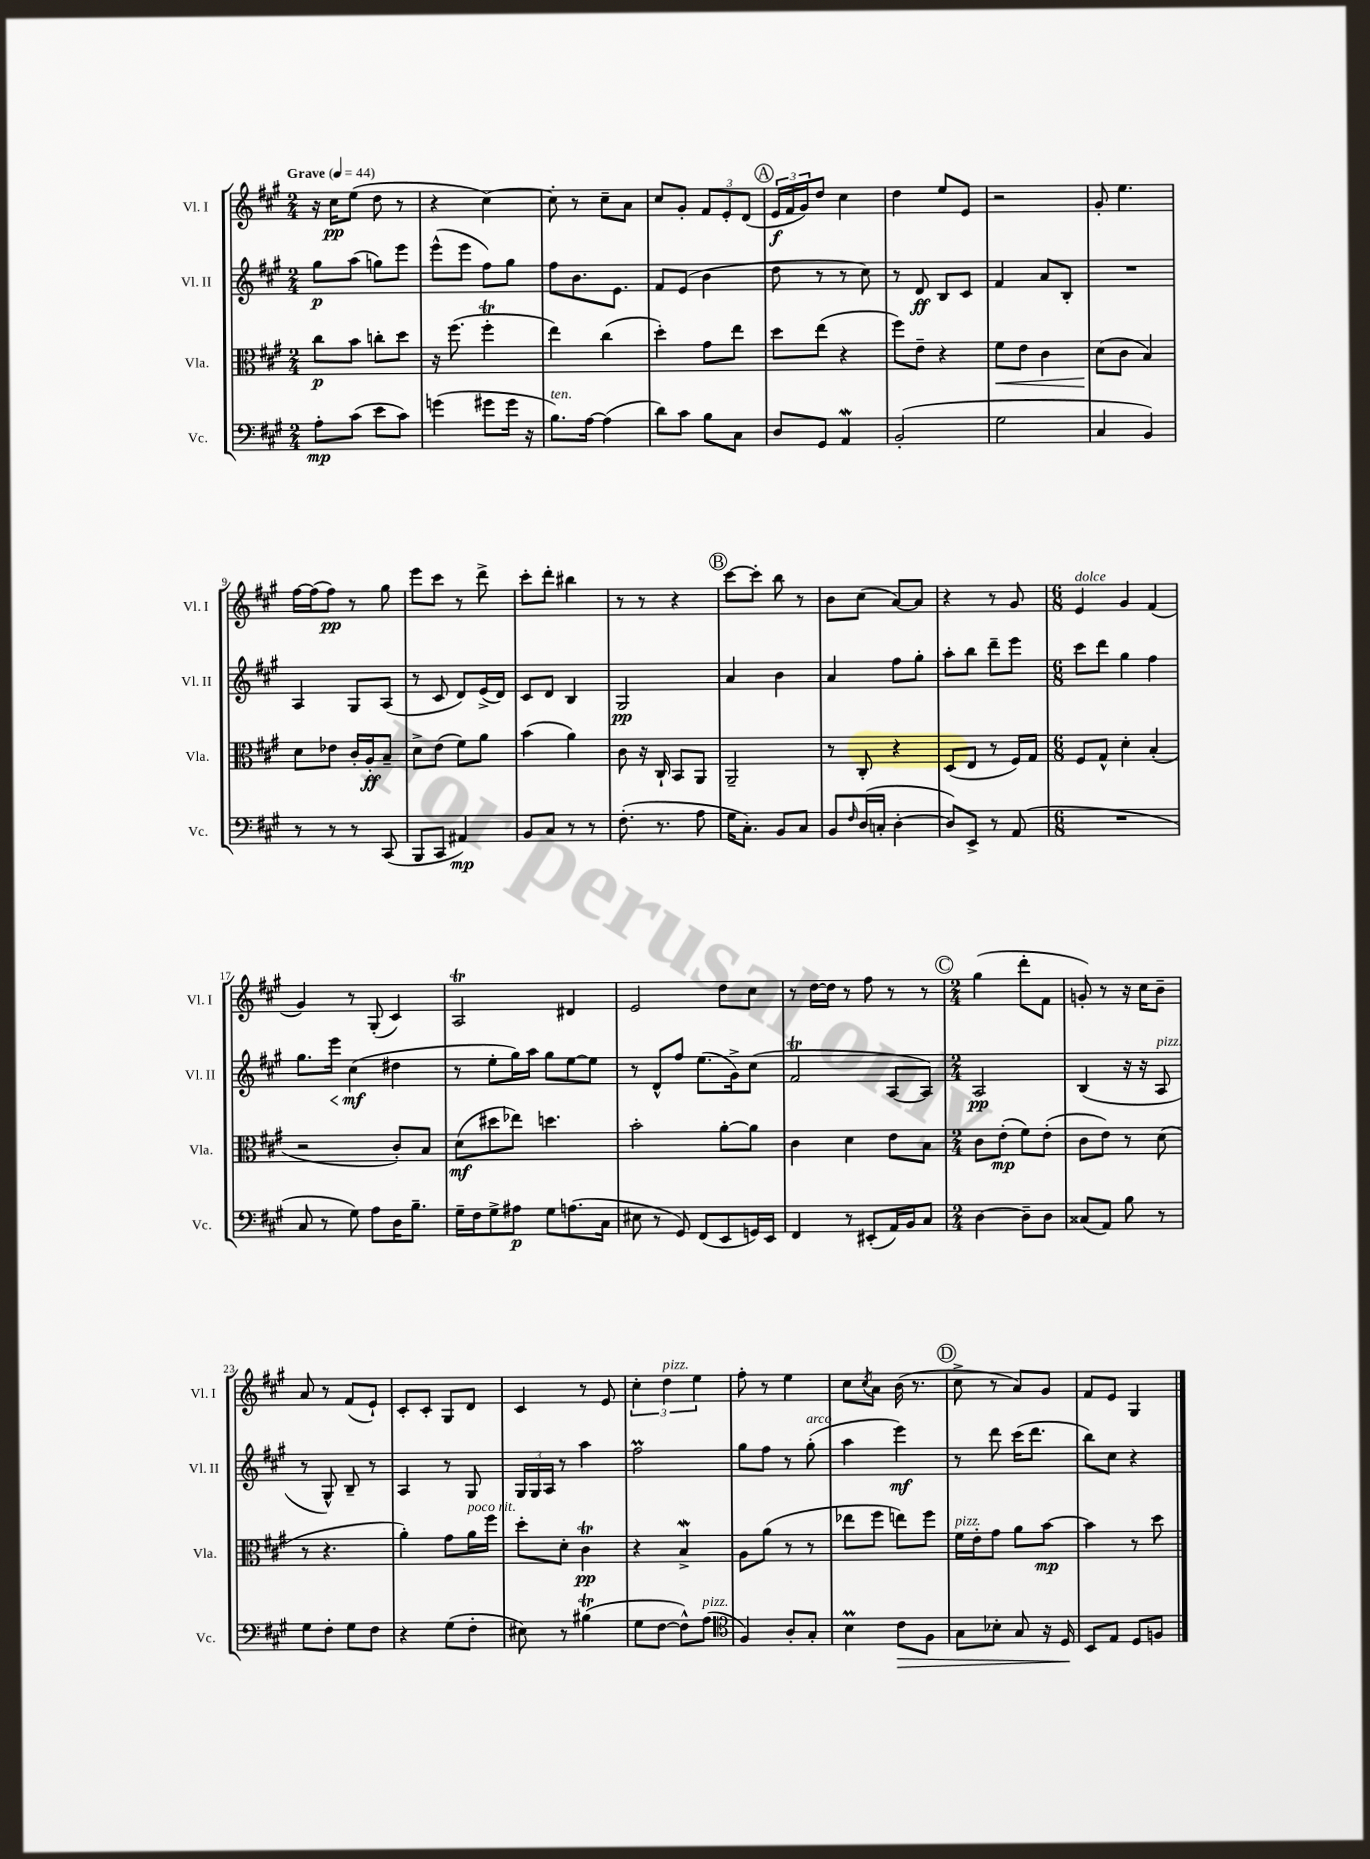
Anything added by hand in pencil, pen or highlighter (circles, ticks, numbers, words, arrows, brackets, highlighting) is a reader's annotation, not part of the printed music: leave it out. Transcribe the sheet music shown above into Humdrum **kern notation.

**kern	**dynam	**kern	**dynam	**kern	**dynam	**kern	**dynam
*part4	*part4	*part3	*part3	*part2	*part2	*part1	*part1
*staff4	*staff4	*staff3	*staff3	*staff2	*staff2	*staff1	*staff1
*I"Vc.	*	*I"Vla.	*	*I"Vl. II	*	*I"Vl. I	*
*I'Vc.	*	*I'Vla.	*	*I'Vl. II	*	*I'Vl. I	*
*clefF4	*	*clefC3	*	*clefG2	*	*clefG2	*
*k[f#c#g#]	*	*k[f#c#g#]	*	*k[f#c#g#]	*	*k[f#c#g#]	*
*M2/4	*	*M2/4	*	*M2/4	*	*M2/4	*
*MM44	*	*MM44	*	*MM44	*	*MM44	*
=1	=1	=1	=1	=1	=1	=1	=1
!	!	!	!	!	!	!LO:TX:a:B:t=Grave	!
8A'\L	mp	8cc#\L	p	8gg#\L	p	16r	.
.	.	.	.	.	.	16cc#\KL	pp
(8c#\J	.	8b\J	.	(8aa\J	.	(8ee\J	.
8e\L	.	8ccn'\L	.	8ggn\L)	.	8dd\	.
8c#\J)	.	8dd\J	.	8eee\J	.	8r	.
=2	=2	=2	=2	=2	=2	=2	=2
(4gn\	.	16r	.	(8eee^^\L	.	4r	.
.	.	(8.ff#\	.	.	.	.	.
.	.	.	.	8eee\J	.	.	.
8g#X\L	.	4ff#T'\	.	8ff#\L)	.	[4cc#\)	.
16g#\Jk	.	.	.	8gg#\J	.	.	.
16r	.	.	.	.	.	.	.
=3	=3	=3	=3	=3	=3	=3	=3
!LO:TX:a:i:t=ten.	!	!	!	!	!	!	!
8.B\L)	.	4ee\)	.	8ff#\L	.	8cc#'\]	.
.	.	.	.	8.b\	.	8r	.
[16A\Jk	.	.	.	.	.	.	.
(4A\]	.	(4cc#\	.	.	.	8cc#~\L	.
.	.	.	.	8.e\J	.	.	.
.	.	.	.	.	.	8a\J	.
=4	=4	=4	=4	=4	=4	=4	=4
8d\L)	.	4dd'\)	.	8f#/L	.	8cc#/L	.
8c#\J	.	.	.	(8e/J	.	8g#'/J	.
8B\L	.	8g#\L	.	4b\	.	12f#/L	.
.	.	.	.	.	.	12e'/	.
8C#\J	.	8ee\J	.	.	.	.	.
.	.	.	.	.	.	(12d/J	.
!!LO:REH:place=s1:t=A
=5	=5	=5	=5	=5	=5	=5	=5
8D/L	.	8dd\L	.	8dd\	.	24e/LL	f
.	.	.	.	.	.	24f#/	.
.	.	.	.	.	.	24g#/J)	.
8GG#/J	.	(8ee\J	.	8r	.	8dd/J	.
4AAw/	.	4r	.	8r	.	4cc#\	.
.	.	.	.	8cc#\)	.	.	.
=6	=6	=6	=6	=6	=6	=6	=6
(2BB'/	.	8ff#\L)	.	8r	.	4dd\	.
.	.	8e~\J	.	8d/	ff	.	.
.	.	4r	.	8B/L	.	8ee/L	.
.	.	.	.	8c#/J	.	8e/J	.
=7	=7	=7	=7	=7	=7	=7	=7
!	!	!	!LO:HP:b	!	!	!	!
2G#\	.	8f#\L	<	4f#/	.	2r	.
.	.	8e\J	.	.	.	.	.
.	.	4c#\	.	8a/L	.	.	.
.	.	.	.	8B'/J	.	.	.
=8	=8	=8	=8	=8	=8	=8	=8
4C#/	.	(8d\L	.	2r	.	8g#'/	.
.	.	8c#\J	[	.	.	4.ee\	.
4BB/)	.	4B/)	.	.	.	.	.
!!LO:LB:g=z
=9	=9	=9	=9	=9	=9	=9	=9
8r	.	8d\L	.	4A/	.	[16ff#\LL	.
.	.	.	.	.	.	(16ff#\J]	.
8r	.	8e-X\J	.	.	.	8ff#\J)	pp
8r	.	16c#'/LL	.	8G#/L	.	8r	.
.	.	16A'/J	ff	.	.	.	.
(8CC#/	.	8B~/J	.	(8A/J	.	8gg#\	.
=10	=10	=10	=10	=10	=10	=10	=10
8BBB/L	.	8d^\L	.	8r	.	8eee\L	.
8CC#/J	.	(8e\J	.	8c#/	.	8ccc#\J	.
4AA#X/)	mp	8f#\L)	.	8d/L)	.	8r	.
.	.	8a\J	.	(16e^/L	.	8ddd^\	.
.	.	.	.	16d/JJ)	.	.	.
=11	=11	=11	=11	=11	=11	=11	=11
8BB/L	.	(4b\	.	8c#/L	.	8ccc#'\L	.
8C#/J	.	.	.	8d/J	.	8ddd'\J	.
8r	.	4a\)	.	4B/	.	4bb#X\	.
8r	.	.	.	.	.	.	.
=12	=12	=12	=12	=12	=12	=12	=12
(8.F#'\	.	8c#\	.	2G#/	pp	8r	.
.	.	16r	.	.	.	8r	.
8.r	.	16C#`/	.	.	.	.	.
.	.	8BB/L	.	.	.	4r	.
8A\	.	8AA/J	.	.	.	.	.
!!LO:REH:place=s1:t=B
=13	=13	=13	=13	=13	=13	=13	=13
16G#\KL	.	2AA~/	.	4a/	.	[8ccc#\L	.
8.C#'\J)	.	.	.	.	.	.	.
.	.	.	.	.	.	8ccc#'\J]	.
8BB/L	.	.	.	4b\	.	8bb\	.
8C#/J	.	.	.	.	.	8r	.
=14	=14	=14	=14	=14	=14	=14	=14
8BB/L	.	8r	.	4a/	.	8b\L	.
16qqF#/	.	.	.	.	.	.	.
(16D/L	.	8C#'/	.	.	.	(8cc#\J	.
16Cn'/JJ	.	.	.	.	.	.	.
[4D'\	.	4r	.	8ff#\L	.	[8a/L)	.
.	.	.	.	8gg#'\J	.	8a/J]	.
=15	=15	=15	=15	=15	=15	=15	=15
8D/L])	.	(8D/L	.	8aa'\L	.	4r	.
8EE^/J	.	8E/J	.	8bb\J	.	.	.
8r	.	8r	.	8ddd~\L	.	8r	.
(8AA/	.	16F#/LL)	.	8eee\J	.	8g#/	.
.	.	16G#/JJ	.	.	.	.	.
=16	=16	=16	=16	=16	=16	=16	=16
*M6/8	*	*M6/8	*	*M6/8	*	*M6/8	*
!	!	!	!	!	!	!LO:TX:a:i:t=dolce	!
2.r	.	8F#/L	.	8ccc#\L	.	4e/	.
.	.	8G#^^/J	.	8ddd\J	.	.	.
.	.	4d'\	.	4gg#\	.	4g#/	.
.	.	(4B'/	.	4ff#\	.	(4f#/	.
!!LO:LB:g=z
=17	=17	=17	=17	=17	=17	=17	=17
8C#/	.	2r	.	8.gg#\L	.	4g#/)	.
8r	.	.	.	.	.	.	.
!	!	!	!	!	!LO:HP:b	!	!
.	.	.	.	16eee\Jk	<	.	.
8G#\)	.	.	.	(4cc#\	mf	8r	.
8A\L	.	.	.	.	.	(8G#'/	.
16D\K	.	8c#'/L)	.	4dd#X\	[	4c#/)	.
8.B~\J	.	.	.	.	.	.	.
.	.	8B/J	.	.	.	.	.
=18	=18	=18	=18	=18	=18	=18	=18
16G#~\LL	.	(8d\L	mf	8r	.	2AT/	.
16F#\J	.	.	.	.	.	.	.
8G#^\	.	8dd#X\	.	8ee'\L	.	.	.
8A#X\J	p	8ee-X\J)	.	16gg#\L)	.	.	.
.	.	.	.	16aa\JJ	.	.	.
8G#\L	.	4.ddn\	.	8gg#\L	.	.	.
(8.An\	.	.	.	[8ee\	.	4d#X/	.
.	.	.	.	8ee\J]	.	.	.
16C#\Jk	.	.	.	.	.	.	.
=19	=19	=19	=19	=19	=19	=19	=19
8E#X\	.	2b'\	.	8r	.	2e/	.
8r	.	.	.	8d^^/L	.	.	.
8GG#/)	.	.	.	8ff#/J	.	.	.
(8FF#/L	.	.	.	(8.ee\L	.	.	.
8EE/	.	[8a'\L	.	.	.	8dd\L	.
.	.	.	.	16g#^\k)	.	.	.
16GGn/L)	.	8a\J]	.	(8cc#\J	.	8cc#\J	.
16EE/JJ	.	.	.	.	.	.	.
=20	=20	=20	=20	=20	=20	=20	=20
4FF#/	.	4c#\	.	2f#T/	.	8r	.
.	.	.	.	.	.	[16dd\LL	.
.	.	.	.	.	.	16dd\JJ]	.
8r	.	4d\	.	.	.	8r	.
(8EE#X'/L	.	.	.	.	.	8ff#\	.
16AA/L)	.	8e\L	.	[8A/L	.	8r	.
16BB/J	.	.	.	.	.	.	.
8C#/J	.	8B\J	.	8A/J])	.	8r	.
!!LO:REH:place=s1:t=C
=21	=21	=21	=21	=21	=21	=21	=21
*M2/4	*	*M2/4	*	*M2/4	*	*M2/4	*
[4D\	.	8c#\L	.	2A/	pp	(4gg#\	.
.	.	(8e'\J	mp	.	.	.	.
8D~\L]	.	8f#\L)	.	.	.	8ddd'\L	.
8D\J	.	(8e'\J	.	.	.	8f#\J	.
=22	=22	=22	=22	=22	=22	=22	=22
(8C##X/L	.	8c#\L	.	(4B/	.	8gn'/)	.
8AA/J)	.	8e\J)	.	.	.	8r	.
8B\	.	8r	.	16r	.	16r	.
.	.	.	.	16r	.	16cc#\KL	.
!	!	!	!	!LO:TX:a:i:t=pizz.	!	!	!
8r	.	(8d\	.	8A/	.	8b~\J	.
!!LO:LB:g=z
=23	=23	=23	=23	=23	=23	=23	=23
8G#\L	.	8r	.	8r	.	8a/	.
8F#'\J	.	4.r	.	8G#^^/)	.	8r	.
8G#\L	.	.	.	8B~/	.	(8f#/L	.
8F#\J	.	.	.	8r	.	8e`/J)	.
=24	=24	=24	=24	=24	=24	=24	=24
4r	.	4a'\)	.	4A/	.	8c#'/L	.
.	.	.	.	.	.	8c#'/J	.
(8G#\L	.	8g#\L	.	8r	.	8G#/L	.
!	!	!LO:TX:a:i:t=poco rit.	!	!	!	!	!
8F#'\J	.	16a\L	.	8G#/	.	8d/J	.
.	.	16ff#\JJ	.	.	.	.	.
=25	=25	=25	=25	=25	=25	=25	=25
8E#X\)	.	8dd'\L	.	24G#/LL	.	4c#/	.
.	.	.	.	24G#/	.	.	.
.	.	.	.	24A/JJ	.	.	.
8r	.	8d'\J	.	8r	.	.	.
(4B#Xt\	.	4c#t\	pp	4aa\	.	8r	.
.	.	.	.	.	.	8e/	.
=26	=26	=26	=26	=26	=26	=26	=26
8G#\L	.	4r	.	2ff#M\	.	6cc#'\	.
[8F#\J	.	.	.	.	.	.	.
!	!	!	!	!	!	!LO:TX:a:i:t=pizz.	!
.	.	.	.	.	.	6dd\	.
8F#^^\L])	.	4BW^/	.	.	.	.	.
.	.	.	.	.	.	6ee\	.
!LO:TX:a:i:t=pizz.	!	!	!	!	!	!	!
(8A\J	.	.	.	.	.	.	.
=27	=27	=27	=27	=27	=27	=27	=27
*clefC4	*	*	*	*	*	*	*
4F#/)	.	8A\L	.	8gg#\L	.	8ff#'\	.
.	.	(8a\J	.	8ff#\J	.	8r	.
8A'/L	.	8r	.	8r	.	4ee\	.
!	!	!	!	!LO:TX:a:i:t=arco	!	!	!
8G#'/J	.	8r	.	(8gg#'\	.	.	.
=28	=28	=28	=28	=28	=28	=28	=28
4BM\	.	8ee-X\L	.	4aa\	.	8cc#\L	.
.	.	.	.	.	.	8qcc#/	.
.	.	8ff#\J	.	.	.	8a\J	.
!	!LO:HP:b	!	!	!	!	!	!
8c#\L	>	8een\L)	.	4eee\)	mf	(16b\	.
.	.	.	.	.	.	8.r	.
8F#\J	.	8ff#\J	.	.	.	.	.
!!LO:REH:place=s1:t=D
=29	=29	=29	=29	=29	=29	=29	=29
!	!	!LO:TX:a:i:t=pizz.	!	!	!	!	!
8G#\L	.	16f#\LL	.	8r	.	8cc#^\	.
.	.	16e'\J	.	.	.	.	.
8B-X'\J	.	8g#\J	.	8ddd\	.	8r	.
8G#/	.	8a\L	.	(16ccc#\KL	.	8a/L)	.
.	.	.	.	8.ddd\J	.	.	.
16r	.	[8b\J	mp	.	.	8g#/J	.
16D/	.	.	.	.	.	.	.
.	]	.	.	.	.	.	.
=30	=30	=30	=30	=30	=30	=30	=30
8BB/L	.	4b\]	.	8bb\L)	.	8f#/L	.
8E/J	.	.	.	8cc#\J	.	8e/J	.
8D/L	.	8r	.	4r	.	4G#/	.
8Fn/J	.	8dd\	.	.	.	.	.
==	==	==	==	==	==	==	==
*-	*-	*-	*-	*-	*-	*-	*-
